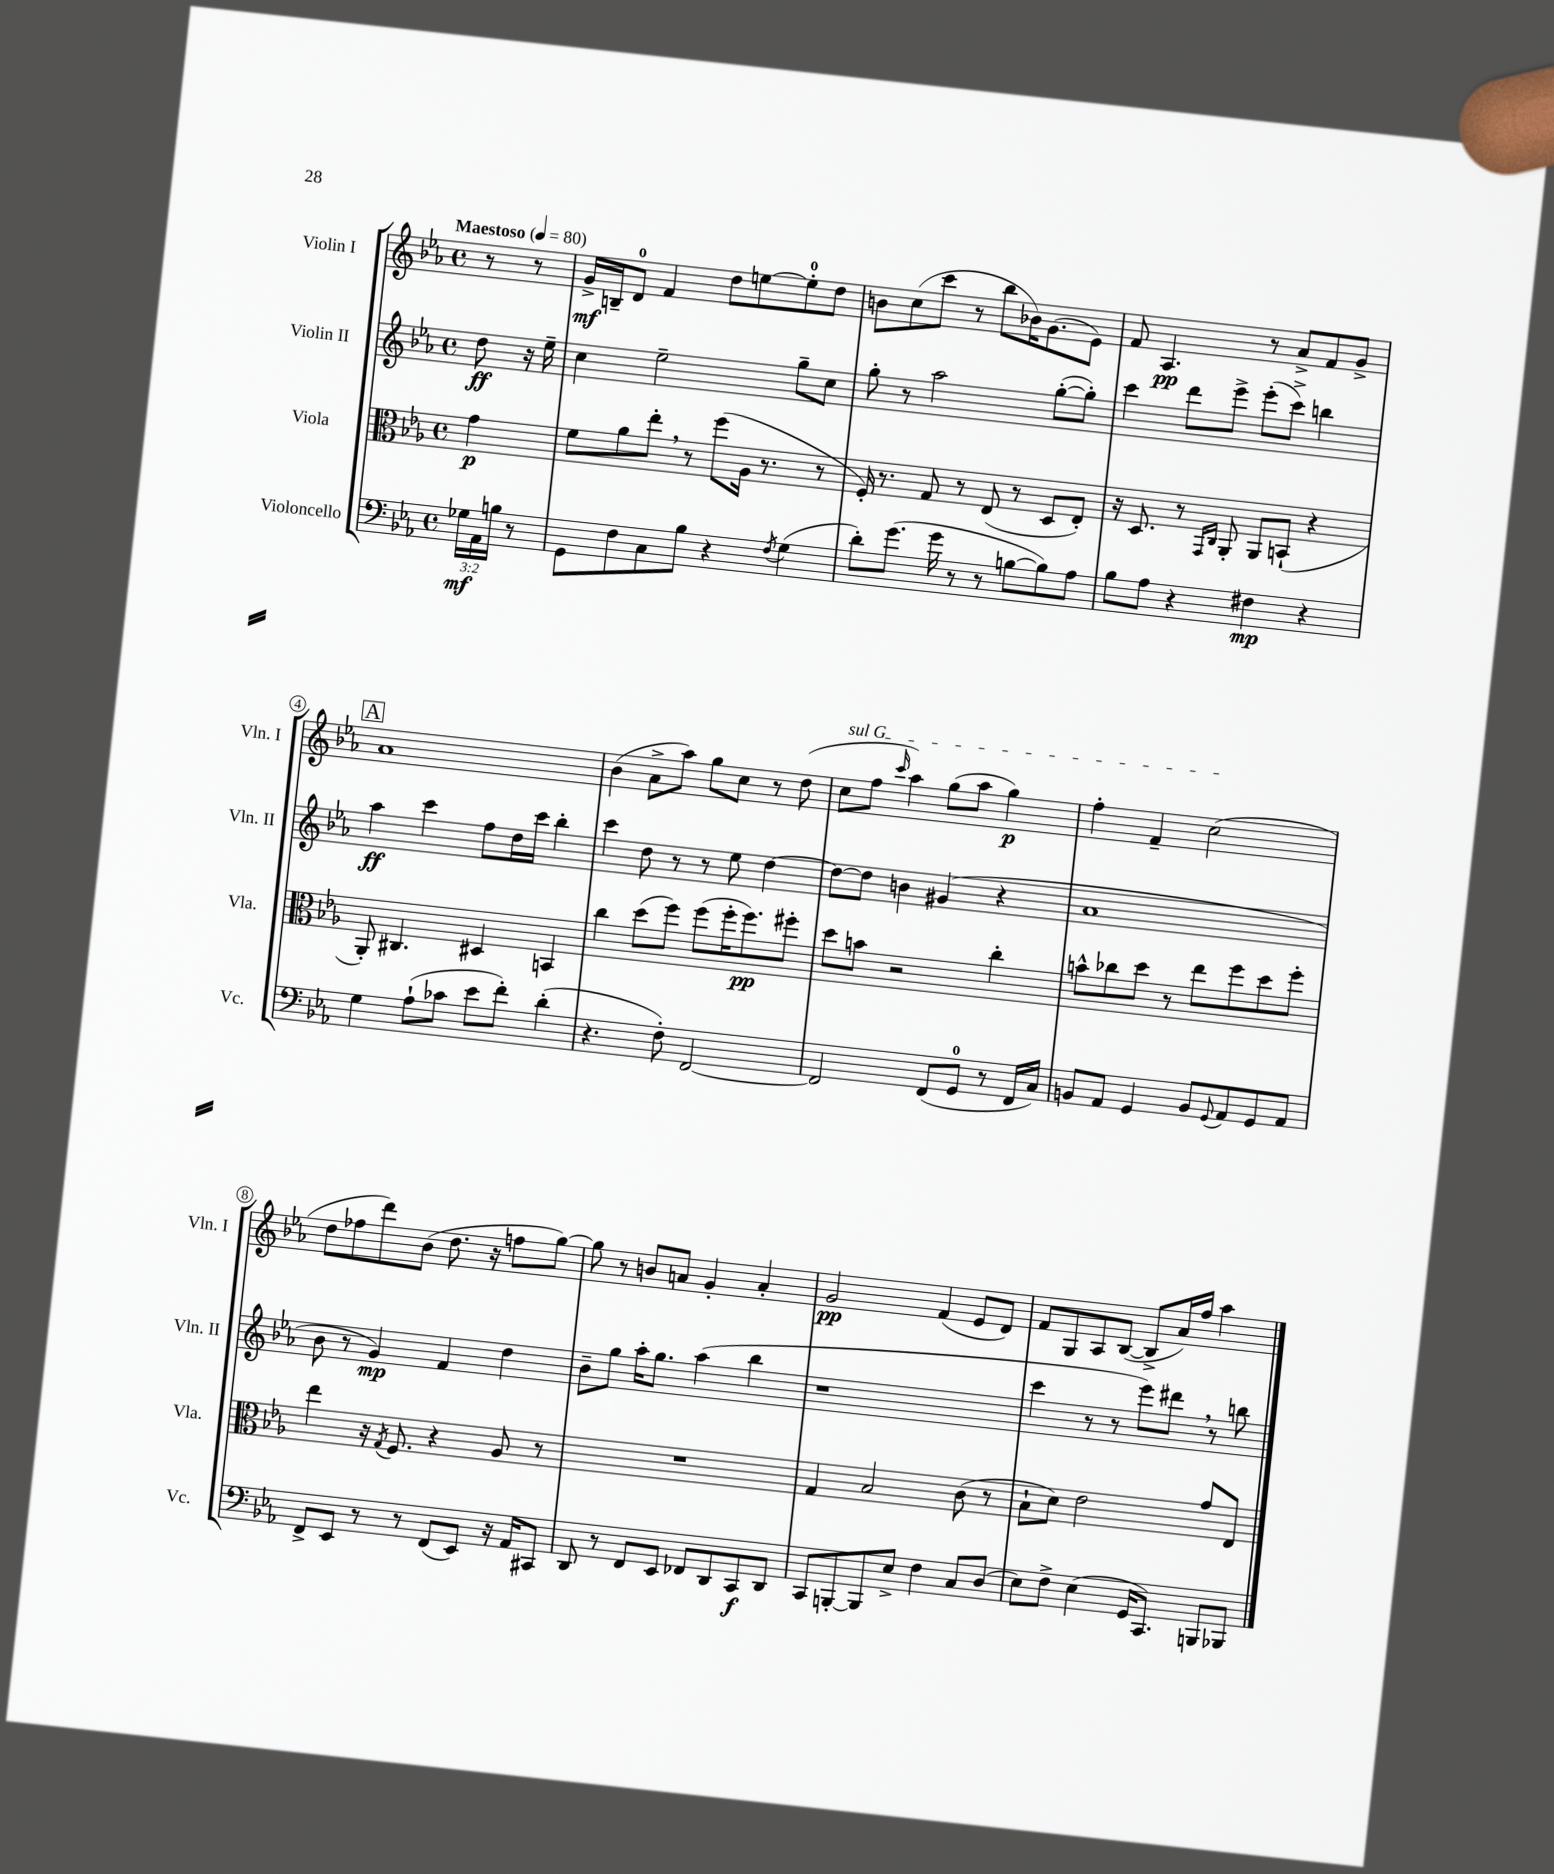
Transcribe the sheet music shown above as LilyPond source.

<<
\new StaffGroup <<
\new Staff = "s0" \with { instrumentName = "Violin I" shortInstrumentName = "Vln. I" } {
    \clef treble \key ees \major \defaultTimeSignature \time 4/4 \partial 4 \tempo "Maestoso" 4 = 80
    r8 r8 |
    g'16->\mf b16-- d'8-0 f'4 d''8 e''8~ e''8-0-. d''8 |
    b'8 c''8( c'''8 r8 bes''8 bes'16) g'8.( ees'8) |
    f'8 aes4.\pp r8 aes'8-> f'8 g'8-> |
    \mark \markup { \box "A" } aes'1 |
    bes'4( aes'8-> aes''8) g''8 c''8 r8 d''8( |
    \once \override TextSpanner.bound-details.left.text = \markup { \italic "sul G" } c''8\startTextSpan f''8 \grace { c'''16 } aes''4) g''8( aes''8 g''4\p) |
    f''4-. f'4-- c''2\stopTextSpan( |
    d''8 fes''8 d'''8) bes'8( d''8. r16 f''8 g''8~) |
    g''8 r8 b'8 a'8 g'4-. a'4-. |
    g'2\pp f'4( ees'8 d'8) |
    f'8 g8 aes8 bes8~( bes8-> aes'16) f''16 aes''4 \bar "|." |
}
\new Staff = "s1" \with { instrumentName = "Violin II" shortInstrumentName = "Vln. II" } {
    \clef treble \key ees \major \defaultTimeSignature \time 4/4 \partial 4
    d''8\ff r16 ees''16-- |
    c''4 ees''2-- g''8-- c''8 |
    g''8-. r8 aes''2 g''8~-.( g''8-.) |
    c'''4 d'''8 ees'''8-> ees'''8-.( c'''8->) b''4 |
    \mark \markup { \box "A" } aes''4\ff c'''4 f''8 d''16 c'''16 bes''4-. |
    c'''4 d''8 r8 r8 ees''8 d''4~ |
    d''8~ d''8 b'4 gis'4( r4 |
    aes'1 |
    bes'8 r8 g'4\mp) f'4 d''4 |
    bes'8-- g''8 aes''16-. g''8. aes''4( bes''4 |
    r1 |
    c'''4 r8 r8 ees'''8) dis'''8 \breathe r8 b''8 \bar "|." |
}
\new Staff = "s2" \with { instrumentName = "Viola" shortInstrumentName = "Vla." } {
    \clef alto \key ees \major \defaultTimeSignature \time 4/4 \partial 4
    g'4\p |
    f'8 aes'8 ees''8-. \breathe r8 f''8( aes16 r8. r8 |
    f16-.) r8. g8 r8 ees8( r8 d8 ees8-.) |
    r16 d8. r8 \grace { g,16 c16 } aes,8-. aes,8 b,8-!( r4 |
    \mark \markup { \box "A" } aes,8-.) cis4. dis4 b,4 |
    c''4 d''8( f''8) f''8( f''16-. f''8.\pp) fis''8-. |
    d''8 b'8 r2 c''4-. |
    b'8-^ ces''8 d''8 r8 ees''8 f''8 d''8 f''8-. |
    ees''4 r16 \acciaccatura { g8 } f8. r4 aes8 r8 |
    R1 |
    g4 bes2 c'8( r8 |
    bes8-! d'8) ees'2 g'8 ees8 \bar "|." |
}
\new Staff = "s3" \with { instrumentName = "Violoncello" shortInstrumentName = "Vc." } {
    \clef bass \key ees \major \defaultTimeSignature \time 4/4 \override Staff.TupletNumber.text = #tuplet-number::calc-fraction-text \partial 4
    \tuplet 3/2 { ges16\mf aes,16 b16 } r8 |
    g,8 f8 c8 bes8 r4 \acciaccatura { f8 } g4( |
    d'8-.) g'8.( g'16 r8 r8 b8~ b8) aes8 |
    bes8 aes8 r4 fis4\mp r4 |
    \mark \markup { \box "A" } g4 aes8-!( ces'8 ees'8 f'8-.) d'4-.( |
    r4. f8-.) f,2~ |
    f,2 f,8( g,8-0 r8 f,16 c16) |
    b,8 aes,8 g,4 b,8 \appoggiatura { g,8 } aes,8 g,8 aes,8 |
    f,8-> ees,8 r8 r8 f,8( ees,8) r16 aes,16 cis,8 |
    d,8 r8 f,8 ees,8 fes,8 d,8 c,8\f d,8 |
    c,8 b,,8~-. b,,8 ees8-> f4 c8 d8( |
    ees8) f8-> ees4( g,16 c,8.) b,,8 bes,,8 \bar "|." |
}
>>
>>
\layout { \context { \Score \override BarNumber.stencil = #(make-stencil-circler 0.1 0.3 ly:text-interface::print) } }
